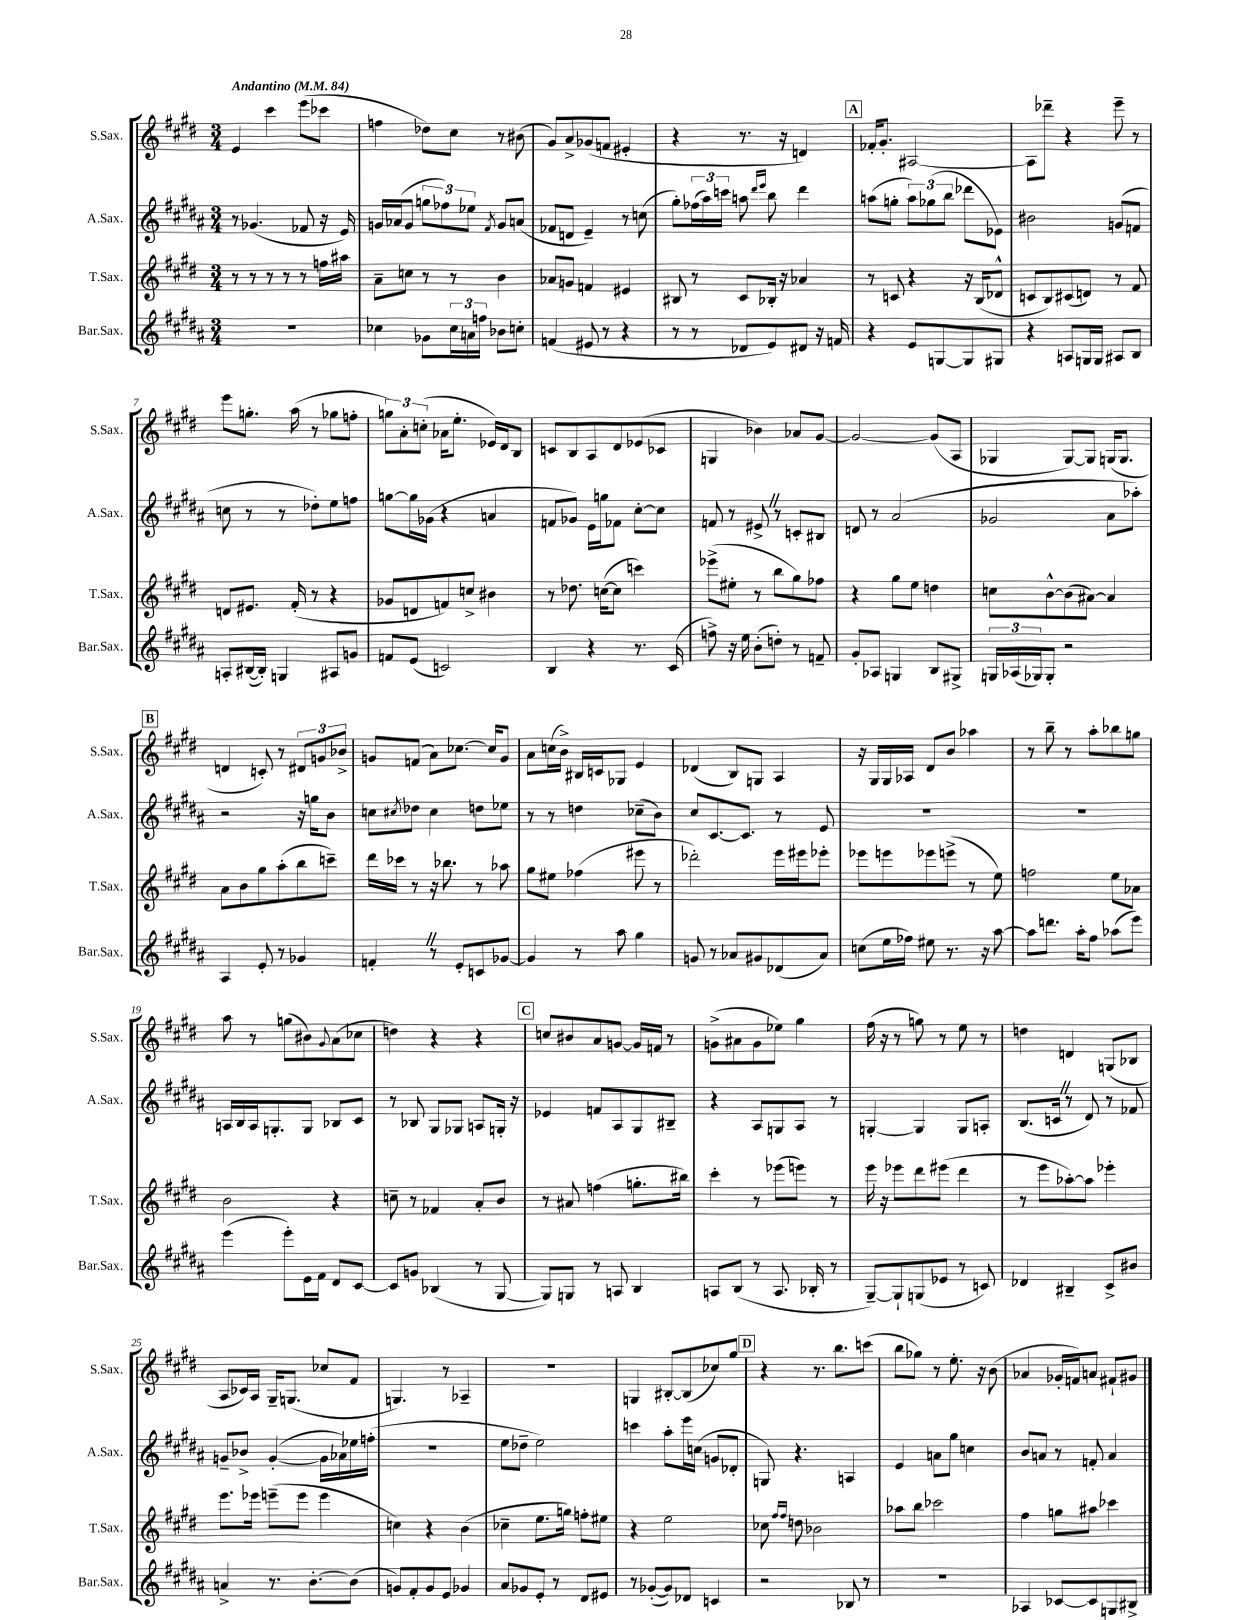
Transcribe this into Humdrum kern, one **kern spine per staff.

**kern	**kern	**kern	**kern
*part4	*part3	*part2	*part1
*staff4	*staff3	*staff2	*staff1
*I"Bar.Sax.	*I"T.Sax.	*I"A.Sax.	*I"S.Sax.
*I'Bar.Sax.	*I'T.Sax.	*I'A.Sax.	*I'S.Sax.
*clefG2	*clefG2	*clefG2	*clefG2
*k[f#c#g#d#a#]	*k[f#c#g#d#]	*k[f#c#g#d#a#]	*k[f#c#g#d#]
*M3/4	*M3/4	*M3/4	*M3/4
*MM84	*MM84	*MM84	*MM84
=1	=1	=1	=1
!	!	!	!LO:TX:a:B:t=Andantino
2.r	8r	8r	4e/
.	8r	(4.g-X/	.
.	8r	.	4ccc#\
.	8r	.	.
.	8r	8f-X/	(8eee\L
.	16ffn\LL	16r	8ccc-X\J
.	16aa#X\JJ	16e/)	.
=2	=2	=2	=2
4cc-X\	8a~\L	16gn/LL	4ffn\
.	.	(16a-X/J	.
.	8ccn\J	8g/J	.
8g-X\L	8r	12ggn\L	8dd-X\L)
.	.	12ff-X\)	.
24cc-\L	8r	.	8cc#\J
24an\	.	12ee-X\J	.
24ffn\JJ	.	.	.
.	.	8qf#/	.
8b-X\L	4b\	8g/L	8r
8ccn'\J	.	(8an/J	(8b#X\
=3	=3	=3	=3
(4fn/	8a-X/L	8f-X/L	8g#/L)
.	8gn/J	8dn/J	8a^/
8e#X/	4fn/	4e~/)	(8g-X/
8r	.	.	8fn/J
4r	4e#X/	8r	4e#X'/
.	.	(8ccn\	.
=4	=4	=4	=4
8r	8B#X/	8gg#'\L)	4r
8r	8r	(24ff-X\L	.
.	.	24aa#\)	.
.	.	24cccn\JJ	.
8d-X/L	8c#/L	8aan\	8.r
.	.	16qqddd#/LL	.
.	.	16qqeee/JJ	.
8e/)	16B-X'/Jk	8bb\	.
.	16r	.	16r
8d#X/J	4a-X/	4ddd#\	4dn/)
16r	.	.	.
16fn/	.	.	.
!!LO:REH:place=s1:t=A
=5	=5	=5	=5
4r	8r	(8aan\L	16f-X'/KL
.	.	.	8.g#'/J
.	8cn/	8ggn'\J	.
8e/L	4r	12aa\L)	[2A#X/
.	.	(12gg-X\	.
[8Gn/	.	.	.
.	.	12bb\J	.
8G/]	16r	8ddd-X\L	.
.	(16B/KL	.	.
8G#X/J	8d-X^^/J	8e-X\J)	.
=6	=6	=6	=6
4r	8cn/L	2b#X\	8A#\L]
.	8B/)	.	8ddd-X~\J
8An/L	(8c#X/	.	4r
16Gn/L	8dn/J)	.	.
16G/JJ	.	.	.
8A#X/L	8r	(8gn/L	8eee~\
8B/J	8f#/	8fn/J	8r
!!LO:LB:g=z
=7	=7	=7	=7
8An'/L	8dn/L	8ccn\	8eee\L
([16B#X/L	8.e#X/J	8r	8.ggn'\J
16B#'/JJ])	.	.	.
4Gn/	.	8r	.
.	(16f#'/	.	(16aa\
.	8r	8dd-X'\L)	8r
8A#X/L	4r	8ee\	8gg-X\L
8gn/J	.	8ffn\J	8ffn'\J
=8	=8	=8	=8
8fn/L	8g-X/L	[8ggn\L	12ggn\L)
.	.	.	12a'\
(8e/J	8dn/	16gg\L]	.
.	.	.	(12ccn'\J
.	.	(16g-X\JJ	.
2cn/)	8fn/)	4r	16a-X\KL
.	.	.	8.ee'\J
.	8ccn^/J	.	.
.	4b#X\	4an/	16e-X/LL)
.	.	.	16d#/J
.	.	.	8B/J
=9	=9	=9	=9
4B/	8r	8fn/L	8cn/L
.	8.dd-X\	8g-X/J)	8B/
4r	.	16e\LL	8A/
.	([16ccn\KL	16ggn\J	.
.	8cc\J]	8f-X\J	8d#/
8.r	4cccn\)	[8cc#'\L	(8e-X/
.	.	8cc#\J]	8c-X/J
(16c#/	.	.	.
=10	=10	=10	=10
8ffn^\)	(8eee-X^\L	8fn/	4Gn/
16r	8ee#X'\J	8r	.
16ee\	.	.	.
(8b'\L	8r	8e#X^Z/	4b-X\)
8ddn'\J)	8bb\L	8r	.
8r	8gg#\)	8cn'/L	8a-X/L
8fn~/	8ff-X\J	8B#X/J	[8g#/J
=11	=11	=11	=11
8g#'/L	4r	8dn/	2g#/_
8A-X/J	.	8r	.
4Gn/	8gg#\L	(2a#/	.
.	8ee\J	.	.
8B/L	4ddn\	.	(8g#/L]
8G#X^/J	.	.	8A/J
=12	=12	=12	=12
24Gn/LL	8ccn\L	2g-X/	4G-X/
(24A-X/	.	.	.
24G-X/J)	.	.	.
8G-'/J	[8b^^\	.	.
2r	(8b\]	.	[8G-/L)
.	[8a#X\J)	.	8G-/J]
.	4a#/]	8a#\L	(16Gn/KL
.	.	.	8.G/J
.	.	8aa-X'\J)	.
!!LO:LB:g=z
!!LO:REH:place=s1:t=B
=13	=13	=13	=13
4A#/	8a\L	2r	4dn/
.	8b\	.	.
8e'/	8gg#\	.	8cn'/)
8r	(8aa'\	.	8r
4g-X/	8bb\	16r	12d#X/L
.	.	16ggn\KL	.
.	.	.	12gn/
.	8cccn~\J)	8b\J	.
.	.	.	12b-X^/J
=14	=14	=14	=14
4fn'Z/	16ddd#\LL	8ccn\L	8gn/L
.	16ccc-X\JJ	.	.
.	.	8qcc#X/	.
.	8r	8dd-X\J	(8fn/J
8r	16r	4cc#\	8a\L)
.	8.bb-X\	.	.
8e'/L	.	.	[8.cc-X\J
8cn/	8r	8ddn\L	.
.	.	.	16cc-/KL]
[8g-X/J	8aa-X\	8ee-X\J	8g/J
=15	=15	=15	=15
4g-/]	8gg#\L	8r	8a\L
.	8ee#X\J	8r	(16ccn\L
.	.	.	16b^\JJ)
8r	(4ff-X\	4ddn\	16B#X/LL
.	.	.	16cn/J
8aa#\	.	.	8G-X/J
4gg#\	8eee#X\	(8cc-X~\L	4e/
.	8r	8b\J)	.
=16	=16	=16	=16
8gn/	2ddd-X'\)	8cc#/L	(4d-X/
8r	.	[8.c#/	.
8a-X/L	.	.	8B/L)
.	.	8.c#/J]	.
8g#X/	.	.	8Gn/J
(8d-X/	16eee\LL	8r	4A/
.	16eee#X\J	.	.
8a-/J)	8eee-X'\J	8e/	.
=17	=17	=17	=17
(8ccn\L	8eee-X\L	2.r	16r
.	.	.	16G#/LL
16ee\L	8eeen\	.	16G#/
16ff-X\JJ)	.	.	16A-X/JJ
8ee#X\	8eee-X\	.	8d#/L
8.r	(8eeen^\J	.	8b/J
.	8r	.	4aa-X\
16r	.	.	.
[8aa#\	8ee\)	.	.
=18	=18	=18	=18
8aa#\L]	2ffn\	2.r	8r
8.dddn\J	.	.	8bb~\
.	.	.	8r
16aa#'\KL	.	.	.
8ff#\J	.	.	8aa'\L
(8aa-X\L	8ee\L	.	8bb-X\
8eee\J)	8a-X\J	.	8ggn\J
!!LO:LB:g=z
=19	=19	=19	=19
(4eee\	2b\	16An/LL	8aa\
.	.	16B/	.
.	.	16A/J	8r
.	.	8.Gn'/	.
8eee'\L)	.	.	(8ggn\L
16e\L	.	8G/J	8b#X\)
16f#\JJ	.	.	.
.	.	.	8qqg#/
8d#/L	4r	8B-X/L	(8a\
[8c#/J	.	8c#/J	8cc-X\J
=20	=20	=20	=20
8c#/L]	8ccn~\	8r	4ddn\)
8gn/J	8r	8B-X/	.
(4B-X/	4f-X/	8G#/L	4r
.	.	8G-X/J	.
8r	8a'/L	8An/L	4r
[8G#/	8b/J	16Gn'/Jk	.
.	.	16r	.
!!LO:REH:place=s1:t=C
=21	=21	=21	=21
8G#/L])	8r	4e-X/	8ccn/L
8Gn/J	8a#X/	.	8b#X/
8r	(4ffn\	8fn/L	8a/
8An/	.	8A#/	[8gn/J
4B/	8.ggn'\L	8G#/	16g/LL]
.	.	.	16fn/JJ
.	.	8B#X~/J	8r
.	16bb#X\Jk)	.	.
=22	=22	=22	=22
8An/L	4ccc#'\	4r	(8gn^\L
(8B/J	.	.	8a#X\
8r	8r	8A#/L	8g\
8.A/	(8eee-X\L	8Gn/	8ee-X\J)
.	8eeen\J)	8A#/J	4gg#\
16B-X'/	.	.	.
8r	8r	8r	.
=23	=23	=23	=23
[8G#~/L)	16eee\	[4Gn'/	(16ff#\
.	16r	.	16r
8G#`/]	8eee-X\L	.	8r
(8Gn/	8ddd#\	4G/]	8ggn\)
8e-X/J	(8eee#X\J	.	8r
8r	4ddd#\	8G/L	8ee\
8cn/)	.	8An'/J	8r
=24	=24	=24	=24
4d-X/	8r	(8.B/L	4ddn\
.	8eee\L	.	.
.	.	16cnZ/Jk	.
4B#X~/	[8aa-X'\)	8r	4dn/
.	8aa-\J]	8d#/)	.
8c#^/L	4eee-X'\	8r	(8Gn/L
8b#X/J	.	8f-X/	8B-X/J
!!LO:LB:g=z
=25	=25	=25	=25
4an^/	8.eee\L	8gn~/L	8A/L
.	.	8b-X^/J	16c-X/L)
.	16eee-X\Jk	.	16A/JJ
8.r	(8eeen~\L	([4g'/	16G#~/KL
.	.	.	(8.Gn/J
.	8eee\J	.	.
[8.b'\L	.	.	.
.	4eee\	16g\LL]	8cc-X/L
.	.	16a-X\)	.
(8b\J]	.	16ee-X\	8f#/J
.	.	(16ffn'\JJ	.
=26	=26	=26	=26
8gn/L)	4ccn\)	2.r	4.Gn/)
8f#'/	.	.	.
8g/	4r	.	.
8e/J	.	.	8r
4g-X/	(4b\	.	4A-X~/
=27	=27	=27	=27
8a#/L	4cc-X~\	8ee\L	2.r
8g-X/	.	8dd-X~\J	.
8e'/J	8.ee\L	2ee\)	.
8r	.	.	.
.	16ggn\Jk)	.	.
8d#/L	8ffn'\L	.	.
8e#X/J	8ee#X\J	.	.
=28	=28	=28	=28
8r	4r	4cccn\	4Gn/
([8g-X'/L	.	.	.
8g-/])	2ee\	8aa#'\L	[8B#X'/L
8d-X/J	.	16eee\L	(8B#/]
.	.	(16ccn\JJ	.
4cn/	.	8gn/L	8cc-X/)
.	.	8d-X'/J	8gg#/J
!!LO:REH:place=s1:t=D
=29	=29	=29	=29
2r	8cc-X\	8Gn/)	4r
.	16qqff#/LL	.	.
.	16qqff#/JJ	.	.
.	8ddn\	4.r	.
.	2b-X\	.	8.r
.	.	.	8.bb\L
8B-X/	.	4An/	.
8r	.	.	(8cccn\J
=30	=30	=30	=30
2.r	8aa-X\L	4e/	8bb\L
.	8bb\J	.	8gg-X\J)
.	2ccc-X\	8an\L	8r
.	.	8gg#\J	8.ee'\
.	.	4ccn\	.
.	.	.	16r
.	.	.	(8b\
=31	=31	=31	=31
4A-X/	4ff#\	8b/L	4a-X/
.	.	8an/J	.
[8c-X/L	8ggn\L	8r	16g-X'/LL
.	.	.	16fn/J)
8c-/]	8aa#X\J	8fn'/	8an/J
8Gn/	4ccc-X\	4a/	8f#X`/L
8B#X^/J	.	.	8g#X/J
==	==	==	==
*-	*-	*-	*-
